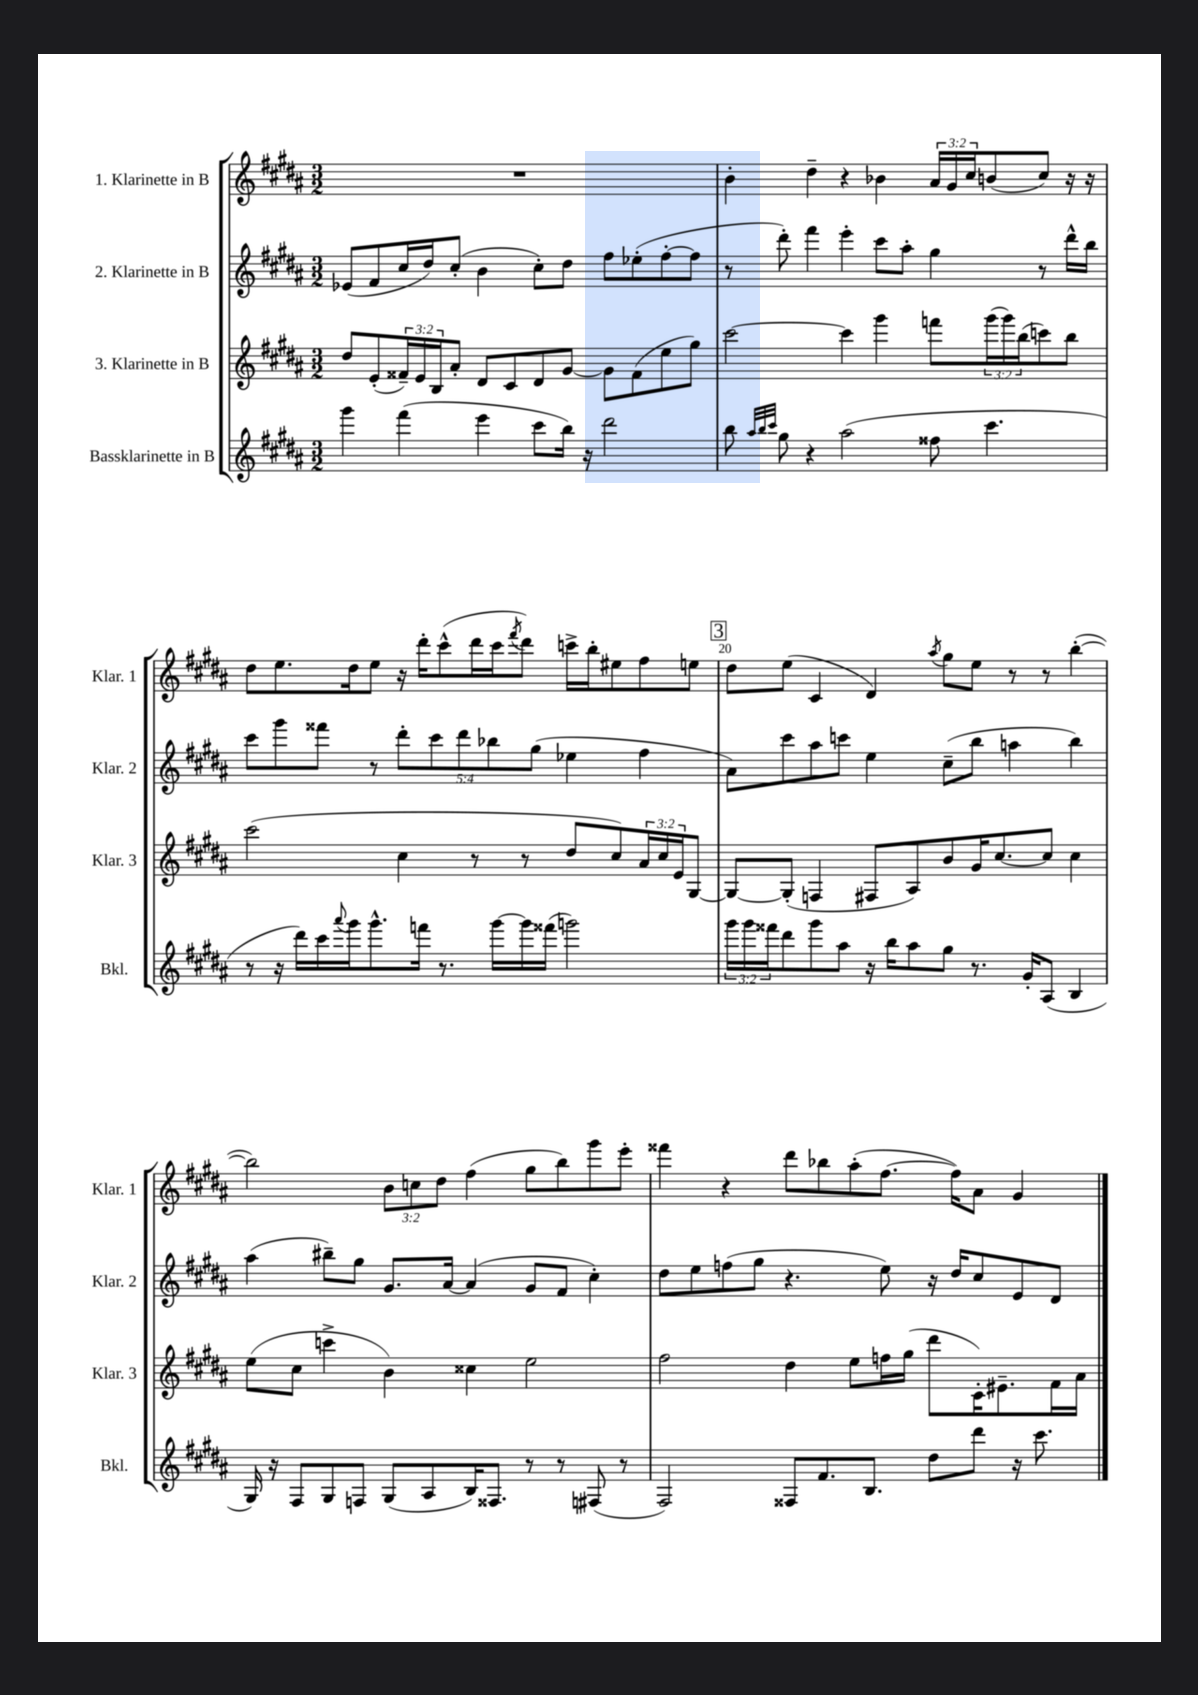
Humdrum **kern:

**kern	**kern	**kern	**kern
*part4	*part3	*part2	*part1
*staff4	*staff3	*staff2	*staff1
*I"Bassklarinette in B	*I"3. Klarinette in B	*I"2. Klarinette in B	*I"1. Klarinette in B
*I'Bkl.	*I'Klar. 3	*I'Klar. 2	*I'Klar. 1
*clefG2	*clefG2	*clefG2	*clefG2
*k[f#c#g#d#a#]	*k[f#c#g#d#a#]	*k[f#c#g#d#a#]	*k[f#c#g#d#a#]
*M3/2	*M3/2	*M3/2	*M3/2
=17	=17	=17	=17
4ggg#\	8dd#/L	(8e-X/L	1.r
.	(8e'/	8f#/	.
(4fff#\	24f##X~/L)	16cc#/L	.
.	24e/	.	.
.	.	16dd#/J)	.
.	24B/J	.	.
.	8a#'/J	(8cc#'/J	.
4eee\	8d#/L	4b\	.
.	8c#/	.	.
8ccc#\L	8d#/	8cc#'\L)	.
16bb\Jk)	[8g#/J	8dd#\J	.
16r	.	.	.
2ddd#\	8g#\L]	8ff#\L	.
.	(8f##\	(8ee-X'\	.
.	8ee\	[8ff#'\	.
.	8gg#\J)	8ff#\J]	.
=18	=18	=18	=18
8bb\	[2ccc#\	8r	4b'\
32qqaa#/LLL	.	.	.
32qqbb/	.	.	.
32qqccc#/JJJ	.	.	.
8gg#\	.	8ddd#'\)	.
4r	.	4fff#\	4dd#~\
(2aa#\	4ccc#\]	4eee'\	4r
.	4ggg#\	8ccc#\L	4b-X\
.	.	8aa#'\J	.
8ff##X\	8fffn\L	4gg#\	24a#/LL
.	.	.	24g#/
.	.	.	24cc#/J
4.ccc#\	(24ggg#\L	.	(8bn/
.	24ggg#\)	.	.
.	(24bb\J	.	.
.	8cccn\)	8r	8cc#/J)
.	8bb\J	16ddd#^^\LL	16r
.	.	16bb\JJ	16r
!!LO:LB:g=z
=19	=19	=19	=19
8r	(2ccc#\	8ccc#\L	8dd#\L
16r	.	8ggg#\	8.ee\
16ddd#\LL)	.	.	.
16ccc#\	.	8fff##X\J	.
8qqaaa#/	.	.	.
16ggg#\J	.	.	16dd#\k
8.ggg#^^\	.	8r	8ee\J
.	4cc#\	10ddd#'\L	16r
16fffn\Jk	.	.	16ddd#'\KL
.	.	10ccc#\	.
8.r	.	.	(8ccc#^^\
.	.	10ddd#\	.
.	8r	.	16ddd#\L
.	.	10bb-X\	.
[16ggg#\LL	.	.	16ccc#\J
.	.	.	8qfff#/
16ggg#\]	8r	.	8ddd#\J)
.	.	(10gg#\J	.
(16fff##X\JJ	.	.	.
2gggn\)	8dd#/L	4ee-X\	16cccn^\LL
.	.	.	16bb'\J
.	8cc#/)	.	8ee#X\
.	24a#/L	4ff#\	8ff#\
.	24cc#/	.	.
.	24e/J	.	.
.	[8G#/J	.	8een\J
!!LO:REH:place=s1:t=3
=20	=20	=20	=20
24ggg#\LL	8G#/L_	8a#\L)	8dd#\L
24ggg#\	.	.	.
24fff##X\J	.	.	.
8ddd#\	(8G#'/J]	8ccc#\	(8ee\J
8ggg#\	4Fn/	8aa#\	4c#/
8aa#\J	.	8cccn\J	.
16r	8F#X/L	4ee\	4d#/)
16bb\KL	.	.	.
8aa#\	8A#/)	.	.
.	.	.	8qaa#/
8gg#\J	8b/	(8cc#~\L	8gg#\L
8.r	16g#/K	8bb\J	8ee\J
.	[8.cc#/	.	.
.	.	4aan\	8r
16g#'/KL	.	.	.
(8A#/J	8cc#/J]	.	8r
4B/	4cc#\	4bb\)	([4bb'\
!!LO:LB:g=z
=21	=21	=21	=21
16G#/)	(8ee\L	(4aa#\	2bb\])
16r	.	.	.
8F#/L	8cc#\J	.	.
8G#/	4cccn^\	8bb#X~\L)	.
8Fn/J	.	8gg#\J	.
(8G#/L	4b\)	8.g#/L	12b\L
.	.	.	12ccn\
8A#/	.	.	.
.	.	.	12dd#\J
.	.	[16a#/Jk	.
16B/K)	4cc##X\	(4a#/]	(4ff#\
8.F##X/J	.	.	.
8r	2ee\	8g#/L	8gg#\L
8r	.	8f#/J	8bb\)
(8F#X/	.	4cc#'\)	8ggg#\
8r	.	.	8eee'\J
=22	=22	=22	=22
2F#/)	2ff#\	8dd#\L	4fff##X\
.	.	8ee\	.
.	.	(8ffn\	4r
.	.	8gg#\J	.
8F##X/L	4dd#\	4.r	8ddd#\L
8.f#/	.	.	8bb-X\
.	8ee\L	.	(8aa#'\
8.B/J	.	.	.
.	16ffn\L	8ee\)	[8.ff#\J
.	(16gg#\JJ	.	.
8dd#\L	8ddd#\L	16r	.
.	.	16dd#/KL	16ff#\KL])
8ddd#\J	16c#'\K)	8cc#/	8a#\J
.	8.e#X~\	.	.
16r	.	8e/	4g#/
8.ccc#\	.	.	.
.	16f#\L	8d#/J	.
.	16a#\JJ	.	.
==	==	==	==
*-	*-	*-	*-
